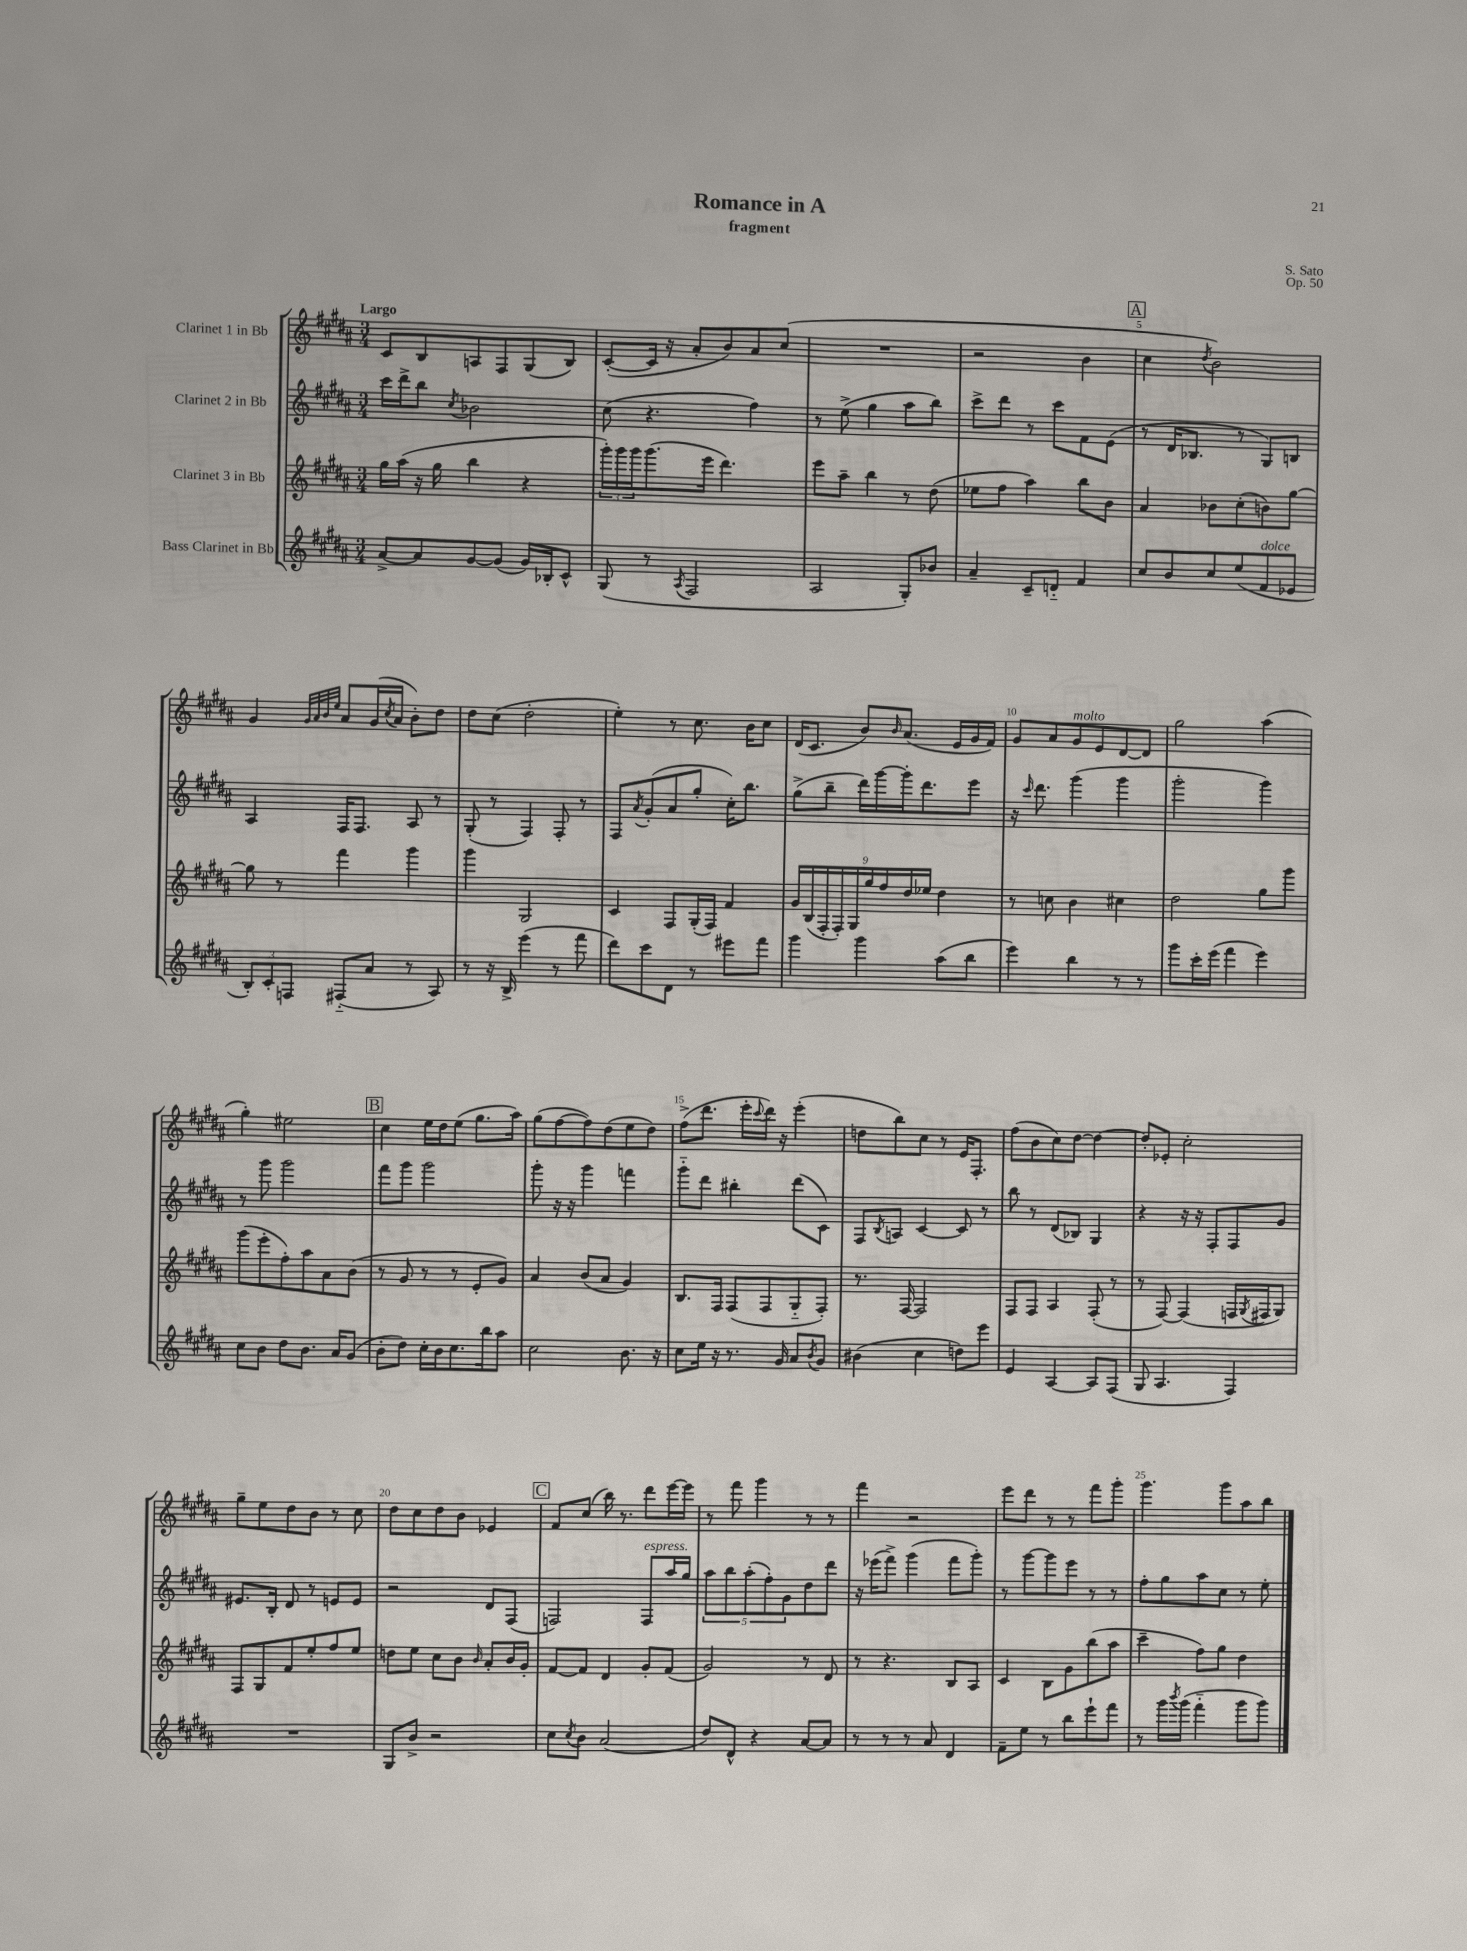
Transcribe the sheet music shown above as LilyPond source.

\header { title = "Romance in A" composer = "S. Sato" subtitle = "fragment" opus = "Op. 50" }
<<
\new StaffGroup <<
\new Staff = "s0" \with { instrumentName = "Clarinet 1 in Bb" } {
    \clef treble \key b \major \numericTimeSignature \time 3/4 \tempo "Largo"
    cis'8 b8 a8 fis8 gis8( b8) |
    cis'8~-.( cis'16 r16 ais'8-. b'8) ais'8 cis''8( |
    R2. |
    r2 b'4 |
    \mark \markup { \box "A" } cis''4 \acciaccatura { dis''8 } b'2) |
    gis'4 \grace { gis'32 ais'32 b'32 e''32 } ais'8 gis'16( \acciaccatura { cis''8 } ais'16 b'8-.) dis''8 |
    dis''8 cis''8( dis''2-. |
    e''4-.) r8 cis''8. b'16 cis''8 |
    dis'16( cis'8. b'8) \grace { b'16 } ais'8.( e'16 gis'16 fis'16) |
    gis'8 ais'8 gis'8^\markup { \italic "molto" } e'8 dis'8~ dis'8 |
    gis''2 ais''4( |
    gis''4-.) eis''2 |
    \mark \markup { \box "B" } cis''4 e''16 dis''16 e''8( gis''8. ais''16) |
    gis''8( fis''8~ fis''8) dis''8( e''8 dis''8) |
    fis''8->( dis'''8. e'''16-. \appoggiatura { cis'''8 } dis'''16) r16 e'''4-.( |
    d''8 b''8) cis''8 r8 e'16 fis8.-. |
    fis''8( b'8 cis''8) dis''8~ dis''4~ |
    dis''8-. ees'8-. cis''2-. |
    gis''8-- e''8 dis''8 b'8 r8 cis''8 |
    dis''8 cis''8 dis''8 b'8 ees'4 |
    \mark \markup { \box "C" } fis'8 cis''8( b''16) r8. dis'''8 e'''16~ e'''16 |
    r8 fis'''8 gis'''4 r8 r8 |
    fis'''4 r2 |
    e'''8 dis'''8 r8 r8 fis'''8 gis'''8-. |
    gis'''4. gis'''8 ais''8 b''8 \bar "|." |
}
\new Staff = "s1" \with { instrumentName = "Clarinet 2 in Bb" } {
    \clef treble \key b \major \numericTimeSignature \time 3/4
    cis'''16 dis'''16-> b''8 \acciaccatura { cis''8 } bes'2 |
    cis''8( r4. fis''4) |
    r8 e''8->( gis''4 ais''8 b''8) |
    cis'''8-> dis'''8 r8 cis'''8 fis'8 e'8( |
    \mark \markup { \box "A" } r8 dis'16 bes8. r8 gis8) b8 |
    ais4 fis16 fis8. ais8 r8 |
    gis8-.( r8 fis4) fis8-. r8 |
    fis8 \acciaccatura { ais'8 } gis'8-.( ais'8 gis''8-. cis''16-.) b''8. |
    gis''8->( b''8-- dis'''16) gis'''16~ gis'''16-. dis'''8. e'''8 |
    r16 \grace { cis'''16 } dis'''8. gis'''4( gis'''4 |
    gis'''2-. gis'''4) |
    r8 gis'''8 gis'''2 |
    \mark \markup { \box "B" } fis'''8 gis'''8 gis'''2 |
    gis'''8-. r16 r16 gis'''4 f'''4 |
    gis'''8-_ dis'''8 bis''4-. dis'''8( cis'8) |
    fis8 \acciaccatura { b8 } a8 cis'4~ cis'8 r8 |
    b''8 r8 dis'8( bes8) gis4 |
    r4 r16 r16 fis8-. fis8 gis'8 |
    eis'8. b16-. dis'8 r8 e'8 e'8 |
    r2 dis'8 fis8( |
    \mark \markup { \box "C" } f2) f8^\markup { \italic "espress." } ais''16 gis''16 |
    \tuplet 5/4 { ais''8 b''8 ais''8-.( fis''8-.) gis'8 } dis''8 dis'''8 |
    r16 ees'''16( fis'''8->) gis'''4( fis'''8 gis'''8-.) |
    r8 gis'''8~ gis'''8 e'''8 r8 r8 |
    fis''8-. gis''8 ais''8 cis''8 r8 e''8-. \bar "|." |
}
\new Staff = "s2" \with { instrumentName = "Clarinet 3 in Bb" } {
    \clef treble \key b \major \numericTimeSignature \time 3/4
    gis''16 ais''16( r16 gis''16 b''4 r4 |
    \tuplet 3/2 { gis'''16-.) gis'''16 gis'''16 } gis'''8.( e'''16 dis'''4.) |
    e'''8 ais''8-- b''4 r8 dis''8( |
    ees''8 fis''8 ais''4) b''8 b'8 |
    \mark \markup { \box "A" } ais'4 bes'8 cis''8-.( b'8) gis''8~ |
    gis''8 r8 fis'''4 gis'''4 |
    gis'''4 gis2 |
    cis'4 fis8 gis16-.( fis16) fis'4 |
    \tuplet 9/8 { gis'16 b16( fis16-. fis16-.) gis16 gis''16 fis''16 dis''16 ees''16 } dis''4 |
    r8 c''8 b'4 cis''4 |
    dis''2 gis''8 gis'''8 |
    gis'''8( e'''8-. fis''8-.) ais''8 ais'8 b'8( |
    \mark \markup { \box "B" } r8 gis'8 r8 r8 e'8-. gis'8) |
    ais'4 b'8( ais'8 gis'4) |
    b8. fis16 fis8( fis8 gis8-_ fis8-.) |
    r8. fis16~ fis2 |
    fis8 fis8 ais4 fis8-.( r8 |
    r8 fis8~) fis4( f16 \acciaccatura { gis8 } fis16 gis8) |
    fis8 gis8 fis'8 e''8-. fis''8 e''8 |
    d''8 e''8 cis''8 b'8 \grace { b'16 } ais'8-. b'16 gis'16-. |
    \mark \markup { \box "C" } fis'8~ fis'8 dis'4 gis'8-. fis'8( |
    gis'2) r8 dis'8 |
    r8 r4. b8 ais8 |
    cis'4 b8 gis'8 b''8( ais''8 |
    cis'''4-- fis''8) gis''8 dis''4 \bar "|." |
}
\new Staff = "s3" \with { instrumentName = "Bass Clarinet in Bb" } {
    \clef treble \key b \major \numericTimeSignature \time 3/4
    ais'8~-> ais'8 gis'8~ gis'8( gis'16) bes16-. cis'8-^ |
    gis8( r8 \acciaccatura { ais8 } fis2 |
    ais2 gis8-.) bes'8 |
    ais'4-- cis'8-- d'8-_ fis'4 |
    \mark \markup { \box "A" } cis''8 b'8 cis''8 e''8( fis'8^\markup { \italic "dolce" } ees'8 |
    \tuplet 3/2 { b8-.) cis'8-. f8 } fis8-_( ais'8 r8 ais8) |
    r8 r16 b16-> e'''4( r8 fis'''8 |
    dis'''8) cis'''8 dis'8 r8 eis'''8 fis'''8 |
    gis'''4 gis'''4 ais''8( b''8 |
    e'''4) b''4 r8 r8 |
    gis'''8 cis'''16-. e'''16( fis'''4 e'''4) |
    cis''8 b'8 dis''8 b'8. ais'16 gis'8( |
    \mark \markup { \box "B" } b'8-. dis''8) cis''16-. b'16 cis''8. b''16 ais''8 |
    cis''2 b'8. r16 |
    cis''8 e''16 r16 r8. gis'16 ais'8 \acciaccatura { b'8 } gis'8 |
    bis'4( cis''4 d''8) e'''8 |
    e'4 ais4~ ais8 fis8( |
    gis8 ais4. fis4) |
    R2. |
    gis8 b'8-> r2 |
    \mark \markup { \box "C" } cis''8 \acciaccatura { cis''8 } b'8 ais'2( |
    dis''8) dis'8-^ r4 ais'8~ ais'8 |
    r8 r8 r8 ais'8 dis'4 |
    fis'8-- e''8 r8 b''8 e'''8-! fis'''8 |
    r8 gis'''16 \acciaccatura { b'''8 } gis'''16( fis'''4-_ gis'''8 gis'''8) \bar "|." |
}
>>
>>
\layout { \context { \Score \override BarNumber.break-visibility = ##(#f #t #t) barNumberVisibility = #(every-nth-bar-number-visible 5) } }
